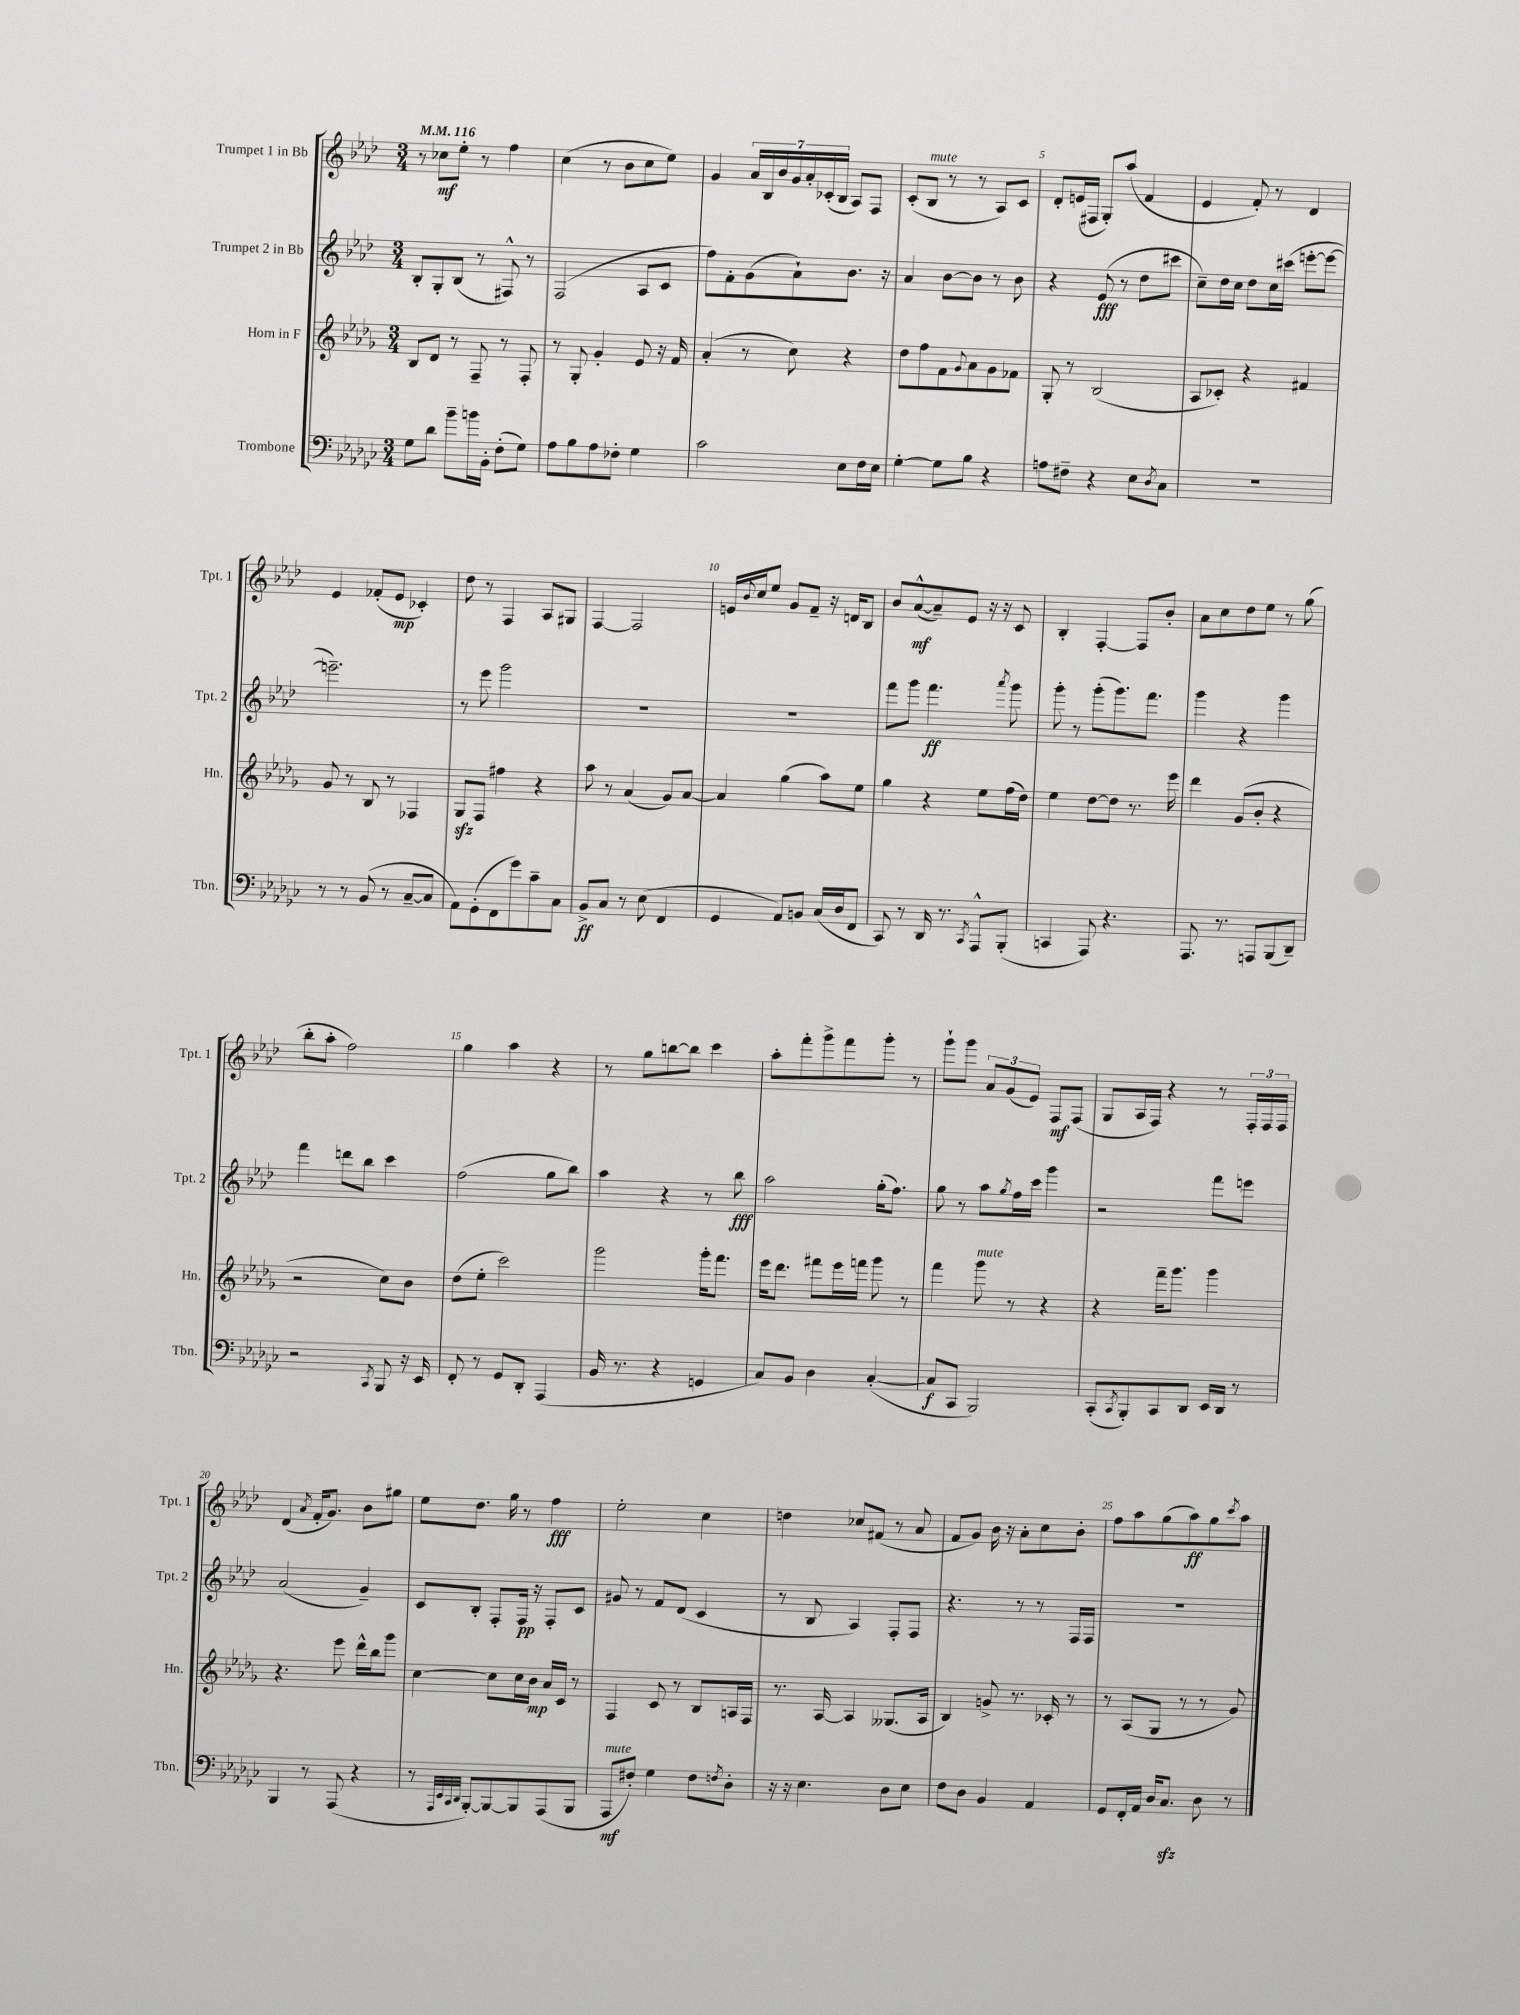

**kern	**kern	**kern	**kern
*staff4	*staff3	*staff2	*staff1
*clefF4	*clefG2	*clefG2	*clefG2
*k[b-e-a-d-g-c-]	*k[b-e-a-d-g-]	*k[b-e-a-d-]	*k[b-e-a-d-]
*M3/4	*M3/4	*M3/4	*M3/4
*MM116	*MM116	*MM116	*MM116
8G-\L	8B-/L	8B-'/L	8r
8d-\J	8d-/J	8G'/	8cc-\L
8b-~\L	8r	(8B-/J	8ee-'\J
16b\L	8F~/	8r	8r
16BB-'\JJ	.	.	.
(8F'\L	8r	8F#^^/)	4ff\
8G-\J)	8F'/	8r	.
=	=	=	=
8A-\L	8r	(2F/	(4cc\
8B-\	8G-'/	.	.
8A-\	4g-'/	.	8r
8F-'\J	.	.	8b-\L
4G-\	8e-/	8A-/L	8cc\
.	16r	8c/J	8ee-\J)
.	16f/	.	.
=	=	=	=
2c-\	(4a-'/	8ff\L)	4g/
.	.	8f'\	.
.	8r	(8g\	28a-/LL
.	.	.	28B-/
.	.	.	28b-/
.	.	.	28g/
.	8cc\)	8a-`\)	.
.	.	.	28a-'/
.	.	.	(28c-'/
.	.	.	28B-/JJ
8E-\L	4r	8.b-\J	8A-/L)
16F\L	.	.	8F/J
16E-\JJ	.	16r	.
=	=	=	=
[4G-'\	8dd-\L	4a-/	(8c'/L
.	8ff\	.	8B-/J
8G-\]L	8f\	[8b-\L	8r
.	8qqg-/	.	.
8B-\J	8a-\	8b-\]J	8r
4r	8g-\	8r	8A-/L)
.	8f-\J	8b-\	8c/J
=	=	=	=
8A\L	8G-'/	4r	8d-'/L
8F#~\J	8r	.	(16e/L
.	.	.	16F#/JJ
4r	(2B-/	(8e-/	8G'/L)
.	.	8r	(8aa-/J
8E-\L	.	8dd-\L	4f/
8qD-/	.	.	.
8C-\J	.	8ccc#\J	.
=	=	=	=
2.r	8A-/L	8cc~\L)	4e-/
.	8c-'/J)	16dd-\L	.
.	.	16cc\JJ	.
.	4r	8dd-\L	8f'/)
.	.	16cc\L	8r
.	.	(16ccc#\JJ	.
.	4f#/	[8eee'\L	4d-/
.	.	8eee\_J	.
=	=	=	=
8r	8g-/	2.eee~\])	4e-/
8r	8r	.	.
(8BB-/	8B-/	.	(8f-'/L
8r	8r	.	8e-/J
[8C-~/L	4F-/	.	4c-'/)
8C-/]J	.	.	.
=	=	=	=
8AA-\L)	8G-/L	8r	8dd-\
(8GG-'\	8F/J	8eee-\	8r
8FF\	4ff#\	2ggg\	4F/
8g-\)	.	.	.
8c-~\	4r	.	8A-/L
8C-\J	.	.	8G#/J
=	=	=	=
8BB-^/L	8aa-\	2.r	[4F/
8C-/J	8r	.	.
8r	(4a-/	.	2F/]
(8E-\	.	.	.
4FF/	8g-/L)	.	.
.	[8a-/J	.	.
=	=	=	=
4GG-/	4a-/]	2.r	16e/LL
.	.	.	8qqb-/
.	.	.	16cc/J
.	.	.	8ee-/J
8AA-/L)	(4gg-\	.	8g/L
8BB/J	.	.	8f~/J
(16C-/LL	8aa-\L)	.	16r
16D-/J	.	.	16d/LK
8FF/J	8ee-\J	.	8B-/J
=	=	=	=
8CC-/)	4gg-\	8fff\L	8b-/L
8r	.	8ggg\J	([8a-^^/
16DD-/	4r	4.fff\	8a-~/])
8.r	.	.	.
.	.	.	8e-/J
8qCC-/	.	.	.
8AAA-^^/L	8ee-\L	.	16r
.	.	.	16r
.	.	8qaaa-/	.
(8BBB-'/J	(16ff\L	8ggg\	8c/
.	16dd-\JJ)	.	.
=	=	=	=
4CC/	4ee-\	8ggg'\	4B-'/
.	.	8r	.
8AAA-/)	[8dd-\L	(8ggg'\L	[4F'/
4.r	8dd-\]J	8.ggg\)	.
.	8.r	.	8F/]L
.	.	8.fff\J	.
.	.	.	8b-'/J
.	16eee-\	.	.
=	=	=	=
8.AAA-/	4ddd-\	4ggg\	8a-\L
.	.	.	8cc\
8.r	.	.	.
.	(8g-/L	4r	8dd-\
8AAA/L	8b-'/J	.	8ee-\J
(8BBB-/	4r	4ggg\	8r
8DD-~/J)	.	.	(8gg\
=	=	=	=
2r	2r	4fff\	8bb-'\L
.	.	.	8aa-'\J
.	.	8ddd\L	2ff\)
.	.	8bb-\J	.
8qCC-/	.	.	.
8BBB-/	8cc\L)	4ccc\	.
16r	8b-\J	.	.
16EE-/	.	.	.
=	=	=	=
8FF'/	(8dd-\L	(2ff\	4gg\
8r	8ee-'\J	.	.
8GG-/L	2ccc\)	.	4aa-\
8DD-'/J	.	.	.
(4AAA-/	.	8gg\L	4r
.	.	8bb-\J)	.
=	=	=	=
16BB-/	2ggg-\	4aa-\	8r
8.r	.	.	.
.	.	.	8gg\L
4r	.	4r	[8bb\
.	.	.	8bb\]J
4GG/	16ggg-'\LK	8r	4ccc\
.	8.fff\J	.	.
.	.	8bb-\	.
=	=	=	=
8C-/L)	16eee-\LK	2aa-\	8aa-'\L
.	8.ddd-\J	.	.
8BB-/J	.	.	8fff'\
4D-\	8fff#\L	.	8ggg^\
.	16eee-\L	.	8fff\
.	16fff\JJ	.	.
([4C-'/	8ggg-\	(16gg'\LK	8ggg'\J
.	.	8.ff\J)	.
.	8r	.	8r
=	=	=	=
8C-/]L	4fff\	8gg\	8ggg`\L
8CC-/J	.	8r	8ggg\J
2BBB-/)	8ggg-\	8aa-\L	12a-/L
.	.	.	(12g/
.	.	8qgg/	.
.	8r	16ff\L	.
.	.	.	12e-/J)
.	.	16ccc\JJ	.
.	4r	4ggg\	8F/L
.	.	.	(8F/J
=	=	=	=
(8CC-'/L	4r	2r	8G/L
8qCC-/	.	.	.
8BBB-'/)	.	.	16A-/L
.	.	.	16F/JJ)
8CC-/	16fff~\LK	.	4r
.	8.ggg-\J	.	.
8DD-/J	.	.	.
16EE-/LL	4ggg-\	8fff\L	8r
16DD-/JJ	.	.	.
8r	.	8eee\J	24F'/LL
.	.	.	24F/
.	.	.	24F/JJ
=	=	=	=
4BBB-/	4.r	(2a-/	(4d-/
.	.	.	8qa-/
8r	.	.	16f'/LK
.	.	.	8.g/J)
(8AAA-/	8eee-\	.	.
4r	16ddd-^^\LL	4g~/)	8b-\L
.	16bb-\J	.	.
.	8ggg-\J	.	8gg#\J
=	=	=	=
8r	[4cc\	8c/L	8ee-\L
32qqAAA-/LLL	.	.	.
32qqEE-/	.	.	.
32qqCC-/	.	.	.
32qqDD-/JJJ	.	.	.
[8BBB-'/L)	.	8B-'/J	8.dd-\J
8BBB-/_	8cc\]L	8F'/L	.
.	.	.	16gg\
8BBB-/]	16cc\L	16F/Jk	8r
.	16b-\JJ	16r	.
(8AAA-/	16a-/LL	8F'/L	4ff\
.	16c/JJ	.	.
8BBB-/J	8r	8c/J	.
=	=	=	=
8AAA-/L	4F/	8g#/	2ee-'\
8F#'/J)	.	8r	.
4G-\	8c/	8f/L	.
.	8r	(8d-/J	.
8F#\L	8B-/L	4c/	4cc\
8qF/	.	.	.
8D-'\J	16A/L	.	.
.	16F/JJ	.	.
=	=	=	=
16r	8.r	8r	4dd\
16r	.	.	.
4.E-\	.	8B-/	.
.	[16A-/	.	.
.	4A-/]	4A-/)	8cc-/L
.	.	.	(8f#/J
8D-\L	(8.G--/L	8F'/L	8r
8E-\J	.	8F/J	8a-/
.	16A-/Jk	.	.
=	=	=	=
8F\L	4B-/)	4.r	8f/L
8D-\J	.	.	8g/J)
4BB-/	8g^/	.	16b-\
.	.	.	16r
.	8.r	8r	8a-'\L
4AA-/	.	8r	8cc\
.	16c-'/	.	.
.	8r	16F/LL	8b-'\J
.	.	16F/JJ	.
=	=	=	=
8GG-/L	8r	2.r	8ff\L
16FF'/L	(8A-/L	.	8aa-\
16AA-/JJ	.	.	.
16D-/LK	8G-/J	.	(8gg\
8.C-/J	.	.	.
.	8r	.	8aa-\)
8D-\	8r	.	8gg\
.	.	.	8qccc/
8r	8g-/)	.	8aa-\J
==	==	==	==
*-	*-	*-	*-
